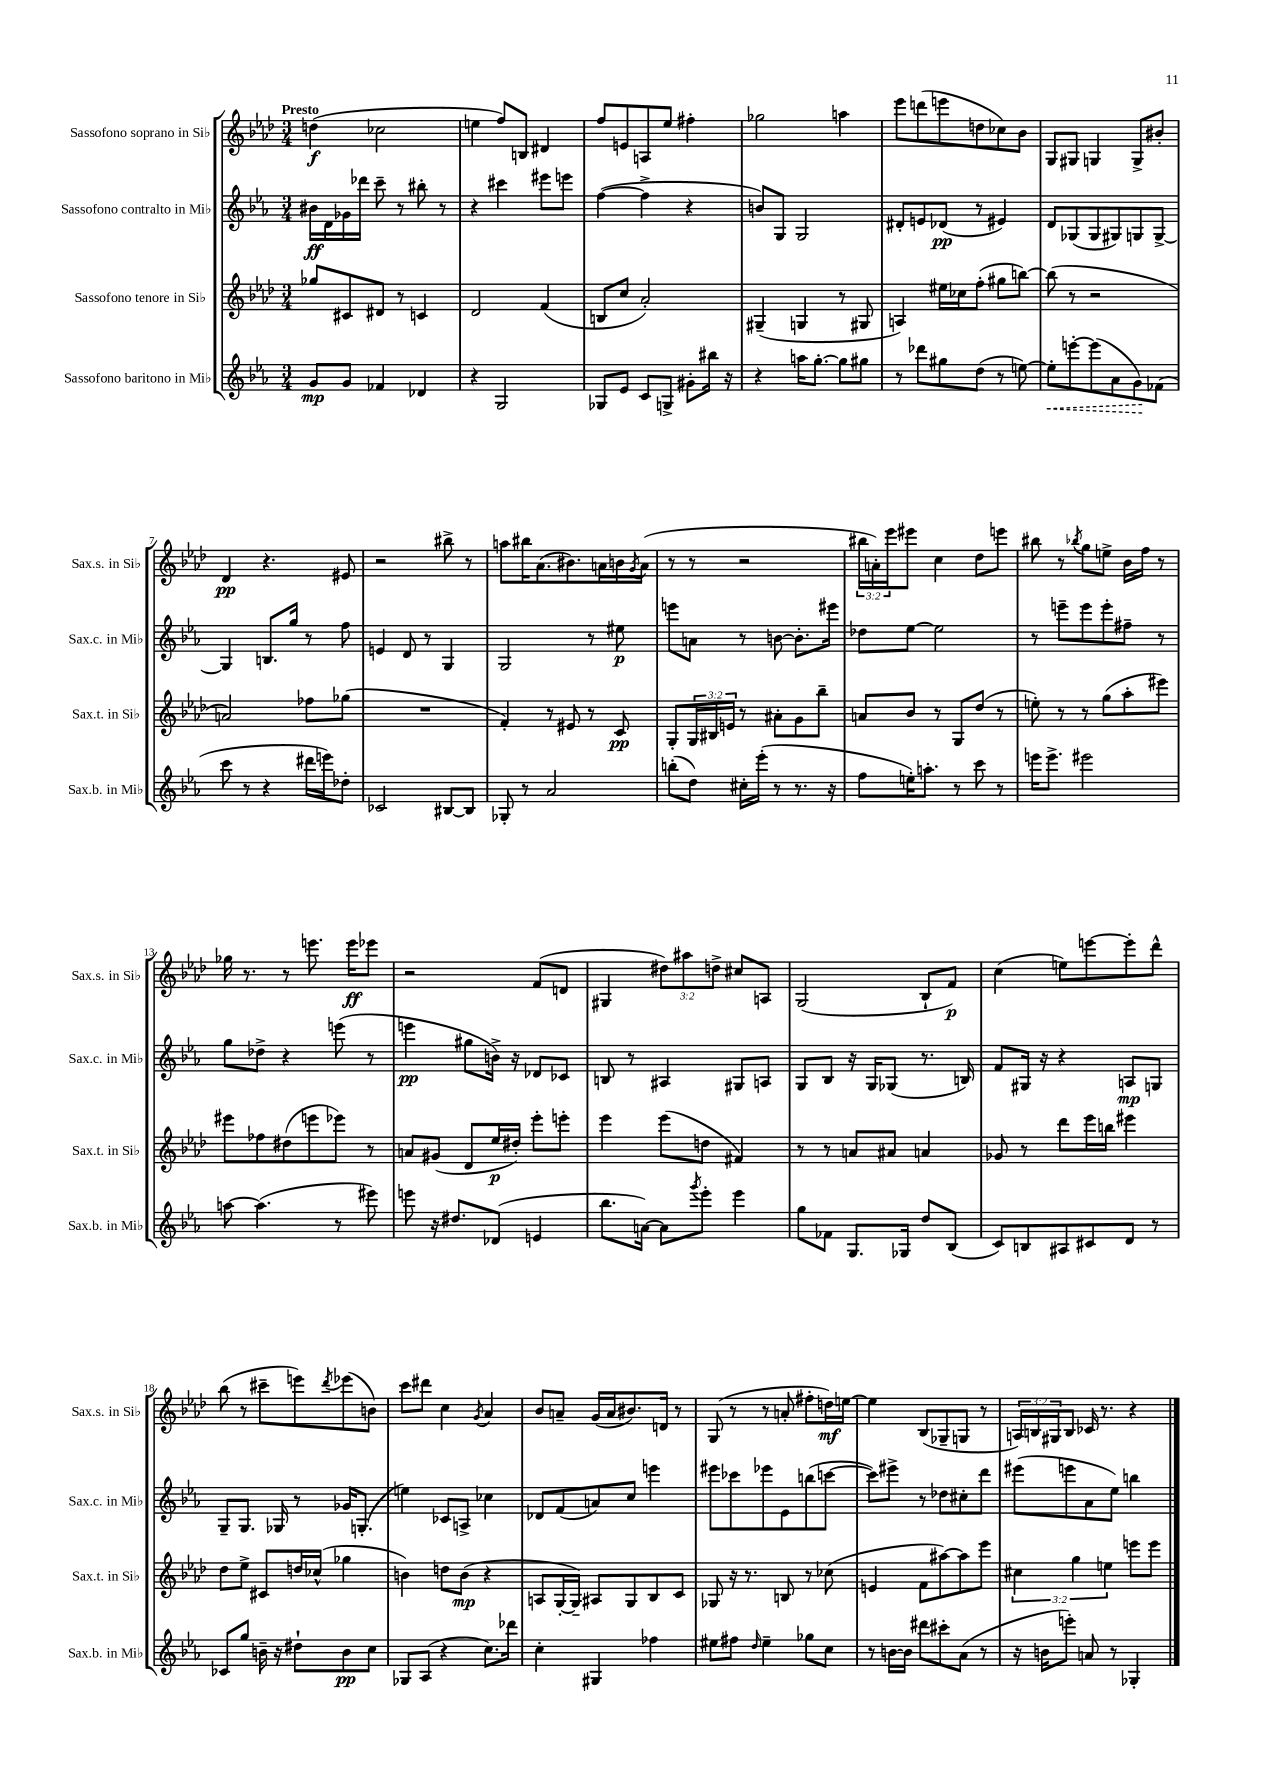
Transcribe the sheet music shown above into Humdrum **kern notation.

**kern	**dynam	**kern	**dynam	**kern	**dynam	**kern	**dynam
*part4	*part4	*part3	*part3	*part2	*part2	*part1	*part1
*staff4	*staff4	*staff3	*staff3	*staff2	*staff2	*staff1	*staff1
*I"Sassofono baritono in Mi♭	*	*I"Sassofono tenore in Si♭	*	*I"Sassofono contralto in Mi♭	*	*I"Sassofono soprano in Si♭	*
*I'Sax.b. in Mi♭	*	*I'Sax.t. in Si♭	*	*I'Sax.c. in Mi♭	*	*I'Sax.s. in Si♭	*
*clefG2	*	*clefG2	*	*clefG2	*	*clefG2	*
*k[b-e-a-]	*	*k[b-e-a-d-]	*	*k[b-e-a-]	*	*k[b-e-a-d-]	*
*M3/4	*	*M3/4	*	*M3/4	*	*M3/4	*
=1	=1	=1	=1	=1	=1	=1	=1
!	!	!	!	!	!	!LO:TX:a:B:t=Presto	!
8g/L	mp	8gg-X/L	.	16b#X\LL	ff	(4ddn\	f
.	.	.	.	16d\	.	.	.
8g/J	.	8c#X/	.	16g-X\	.	.	.
.	.	.	.	16ddd-X\JJ	.	.	.
4f-X/	.	8d#X/J	.	8ccc~\	.	2cc-X\	.
.	.	8r	.	8r	.	.	.
4d-X/	.	4cn/	.	8bb#X'\	.	.	.
.	.	.	.	8r	.	.	.
=2	=2	=2	=2	=2	=2	=2	=2
4r	.	2d-/	.	4r	.	4een\	.
2G/	.	.	.	4ccc#X\	.	8ff/L)	.
.	.	.	.	.	.	8Bn/J	.
.	.	(4f/	.	8eee#X\L	.	4d#X/	.
.	.	.	.	8eeen\J	.	.	.
=3	=3	=3	=3	=3	=3	=3	=3
8G-X/L	.	8Bn/L	.	([4ff\	.	8ff/L	.
8e-/J	.	8cc/J	.	.	.	8en/	.
8c/L	.	2a-'/)	.	4ff^\]	.	8An/	.
8Gn^/J	.	.	.	.	.	8ee-/J	.
8g#X'\L	.	.	.	4r	.	4ff#X'\	.
16bb#X\Jk	.	.	.	.	.	.	.
16r	.	.	.	.	.	.	.
=4	=4	=4	=4	=4	=4	=4	=4
4r	.	(4G#X~/	.	8bn/L)	.	2gg-X\	.
.	.	.	.	8G/J	.	.	.
16aan\KL	.	4Gn/	.	2G/	.	.	.
[8.gg'\J	.	.	.	.	.	.	.
8gg\L]	.	8r	.	.	.	4aan\	.
8gg#X\J	.	8G#X/	.	.	.	.	.
=5	=5	=5	=5	=5	=5	=5	=5
8r	.	4An/)	.	8d#X'/L	.	8eee-\L	.
8ddd-X\L	.	.	.	8en/	.	(8dddn\	.
8gg#X\	.	16ee#X\LL	.	(8d-X/J	pp	8eeen\	.
.	.	16cc-X\J	.	.	.	.	.
(8dd\J	.	(8ff'\J	.	8r	.	8ddn\	.
8r	.	8gg#X\L	.	4e#X/)	.	8cc-X\)	.
[8een\)	.	[8bbn\J)	.	.	.	8b-\J	.
=6	=6	=6	=6	=6	=6	=6	=6
!	!LO:HP:b	!	!	!	!	!	!
8ee'\L]	<	(8bb\]	.	8d/L	.	8G/L	.
[8eeen'\	.	8r	.	(8G-X/	.	8G#X/J	.
(8eee\]	.	2r	.	8G-/	.	4Gn/	.
8a-\	.	.	.	8G#X/)	.	.	.
8g\)	.	.	.	8Gn/	.	8G^/L	.
(8f-X\J	[	.	.	[8G^/J	.	8b#X'/J	.
!!LO:LB:g=z
=7	=7	=7	=7	=7	=7	=7	=7
8ccc\	.	2an/)	.	4G/]	.	4d-/	pp
8r	.	.	.	.	.	.	.
4r	.	.	.	8.Bn/L	.	4.r	.
.	.	.	.	16gg/Jk	.	.	.
16ddd#X\LL	.	8ff-X\L	.	8r	.	.	.
16eeen\J)	.	.	.	.	.	.	.
8dd-X'\J	.	(8gg-X\J	.	8ff\	.	8e#X/	.
=8	=8	=8	=8	=8	=8	=8	=8
2c-X/	.	2.r	.	4en/	.	2r	.
.	.	.	.	8d/	.	.	.
.	.	.	.	8r	.	.	.
[8B#X/L	.	.	.	4G/	.	8bb#X^\	.
8B#/J]	.	.	.	.	.	8r	.
=9	=9	=9	=9	=9	=9	=9	=9
8G-X'/	.	4f'/)	.	2G/	.	8aan\L	.
8r	.	.	.	.	.	16bb#X\K	.
.	.	.	.	.	.	(8.a-\	.
2a-/	.	8r	.	.	.	.	.
.	.	8e#X/	.	.	.	8.b#X\)	.
.	.	8r	.	8r	.	.	.
.	.	.	.	.	.	16an\L	.
.	.	8c/	pp	8ee#X\	p	16bn\	.
.	.	.	.	.	.	8qg/	.
.	.	.	.	.	.	(16a\JJ	.
=10	=10	=10	=10	=10	=10	=10	=10
(8bbn'\L	.	8G'/L	.	8eeen\L	.	8r	.
8dd\J)	.	24G/L	.	8an\J	.	8r	.
.	.	24B#X/	.	.	.	.	.
.	.	24en/JJ	.	.	.	.	.
16cc#X'\LL	.	8r	.	8r	.	2r	.
(16eee-'\JJ	.	.	.	.	.	.	.
8r	.	8a#X'\L	.	[8bn\	.	.	.
8.r	.	8g\	.	8.b'\L]	.	.	.
.	.	8bb-~\J	.	.	.	.	.
16r	.	.	.	16eee#X\Jk	.	.	.
=11	=11	=11	=11	=11	=11	=11	=11
8ff\L	.	8an/L	.	8dd-X\L	.	24bb#X\LL	.
.	.	.	.	.	.	24an'\)	.
.	.	.	.	.	.	24eee-\J	.
16een'\K)	.	8b-/J	.	[8ee-\J	.	8eee#X\J	.
8.aan'\J	.	.	.	.	.	.	.
.	.	8r	.	2ee-\]	.	4cc\	.
8r	.	8G/L	.	.	.	.	.
8ccc\	.	(8dd-/J	.	.	.	8dd-\L	.
8r	.	8r	.	.	.	8eeen\J	.
=12	=12	=12	=12	=12	=12	=12	=12
16eeen\KL	.	8een'\)	.	8r	.	8bb#X\	.
8.eee^\J	.	.	.	.	.	.	.
.	.	8r	.	8eeen~\L	.	8r	.
.	.	.	.	.	.	8qbb-X/	.
2eee#X\	.	8r	.	8eee\	.	8gg\L	.
.	.	(8gg\L	.	8eee'\	.	8een^\J	.
.	.	8aa-'\	.	8ff#X~\J	.	16b-\LL	.
.	.	.	.	.	.	16ff\JJ	.
.	.	8eee#X\J)	.	8r	.	8r	.
!!LO:LB:g=z
=13	=13	=13	=13	=13	=13	=13	=13
[8aan\	.	8eee#X\L	.	8gg\L	.	16gg-X\	.
.	.	.	.	.	.	8.r	.
(4.aa\]	.	8ff-X\	.	8dd-X^\J	.	.	.
.	.	(8dd#X\	.	4r	.	8r	.
.	.	8eeen\	.	.	.	8.eeen\	.
8r	.	8eee-X\J)	.	(8eeen\	.	.	.
.	.	.	.	.	.	16eee\KL	ff
8eee#X\)	.	8r	.	8r	.	8eee-X\J	.
=14	=14	=14	=14	=14	=14	=14	=14
8eeen\	.	8an/L	.	4eeen\	pp	2r	.
16r	.	(8g#X/J	.	.	.	.	.
8.dd#X/L	.	.	.	.	.	.	.
.	.	8d-/L	.	8gg#X\L	.	.	.
(8d-X/J	.	16ee-/L	p	16bn^\Jk)	.	.	.
.	.	16dd#X'/JJ)	.	16r	.	.	.
4en/	.	8eee-'\L	.	8d-X/L	.	(8f/L	.
.	.	8eeen'\J	.	8c-X/J	.	8dn/J	.
=15	=15	=15	=15	=15	=15	=15	=15
8.bb-\L	.	4eee-\	.	8Bn/	.	4G#X/	.
.	.	.	.	8r	.	.	.
[16an\Jk)	.	.	.	.	.	.	.
8a\L]	.	(8eee-\L	.	4A#X/	.	12dd#X\L)	.
.	.	.	.	.	.	12aa#X\	.
8qggg/	.	.	.	.	.	.	.
8eee-'\J	.	8ddn\J	.	.	.	.	.
.	.	.	.	.	.	12ddn^\J	.
4eee-\	.	4f#X/)	.	8G#X/L	.	8cc#X/L	.
.	.	.	.	8An/J	.	8An/J	.
=16	=16	=16	=16	=16	=16	=16	=16
8gg\L	.	8r	.	8G/L	.	(2G/	.
8f-X\J	.	8r	.	8B-/J	.	.	.
8.G/L	.	8an/L	.	16r	.	.	.
.	.	.	.	16G/KL	.	.	.
.	.	8a#X/J	.	(8G-X/J	.	.	.
16G-X/Jk	.	.	.	.	.	.	.
8dd/L	.	4an/	.	8.r	.	8B-`/L	.
(8B-/J	.	.	.	.	.	8f/J)	p
.	.	.	.	16Bn/)	.	.	.
=17	=17	=17	=17	=17	=17	=17	=17
8c/L)	.	8g-X/	.	8f/L	.	(4cc\	.
8Bn/	.	8r	.	16G#X/Jk	.	.	.
.	.	.	.	16r	.	.	.
8A#X/	.	8ddd-\L	.	4r	.	8een\L)	.
8c#X/	.	16eee-\L	.	.	.	[8eeen\	.
.	.	16bbn\JJ	.	.	.	.	.
8d/J	.	4eee#X\	.	8An/L	mp	8eee'\]	.
8r	.	.	.	8Gn/J	.	8ddd-^^\J	.
!!LO:LB:g=z
=18	=18	=18	=18	=18	=18	=18	=18
8c-X/L	.	8dd-\L	.	8G~/L	.	(8bb-\	.
8gg/J	.	8ee-^\J	.	8.G/J	.	8r	.
16bn~\	.	8c#X/L	.	.	.	8ccc#X~\L	.
16r	.	.	.	16G-X/	.	.	.
8dd#X`\L	.	16ddn/L	.	8r	.	8eeen\)	.
.	.	(16cc-X^^/JJ	.	.	.	.	.
.	.	.	.	.	.	8qddd-/	.
8b\	pp	4gg-X\	.	16g-X/KL	.	(8eee-X\	.
.	.	.	.	(8.Gn'/J	.	.	.
8cc\J	.	.	.	.	.	8bn\J)	.
=19	=19	=19	=19	=19	=19	=19	=19
8G-X/L	.	4bn\)	.	4een\)	.	8ccc\L	.
(8A-/J	.	.	.	.	.	8ddd#X\J	.
4r	.	8ddn\L	.	8c-X/L	.	4cc\	.
.	.	(8b\J	mp	8An^/J	.	.	.
.	.	.	.	.	.	8qg/	.
8.cc\L)	.	4r	.	4cc-X\	.	4a-/	.
16ddd-X\Jk	.	.	.	.	.	.	.
=20	=20	=20	=20	=20	=20	=20	=20
4cc'\	.	8An/L	.	8d-X/L	.	8b-/L	.
.	.	[16G'/L	.	(8f/	.	8an~/J	.
.	.	16G~/JJ])	.	.	.	.	.
4G#X/	.	8A#X/L	.	8an/)	.	(16g/LL	.
.	.	.	.	.	.	16a/J	.
.	.	8G/	.	8cc/J	.	8.b#X/)	.
4ff-X\	.	8B-/	.	4eeen\	.	.	.
.	.	.	.	.	.	16dn/Jk	.
.	.	8c/J	.	.	.	8r	.
=21	=21	=21	=21	=21	=21	=21	=21
8ee#X\L	.	8G-X/	.	8eee#X\L	.	(8G/	.
8ff#X\J	.	16r	.	8ccc-X\	.	8r	.
.	.	8.r	.	.	.	.	.
16qqdd/	.	.	.	.	.	.	.
4ee#~\	.	.	.	8eee-X\	.	8r	.
.	.	8Bn/	.	8e-\	.	8an'/	.
8gg-X\L	.	8r	.	(8bbn\	.	8ff#X'\L	.
8cc\J	.	(8cc-X\	.	[8cccn\J	.	16ddn\L)	mf
.	.	.	.	.	.	[16een\JJ	.
=22	=22	=22	=22	=22	=22	=22	=22
8r	.	4en/	.	8ccc\L])	.	4ee\]	.
[16bn\LL	.	.	.	8eee#X^\J	.	.	.
16b\JJ]	.	.	.	.	.	.	.
8ddd#X\L	.	8f\L	.	8r	.	(8B-/L	.
8ccc#X'\	.	[8aa#X\)	.	8dd-X\L	.	8G-X~/	.
(8a-\J	.	8aa#\]	.	8cc#X'\	.	8Gn/J	.
8r	.	8eee-\J	.	8ddd\J	.	8r	.
=23	=23	=23	=23	=23	=23	=23	=23
16r	.	6cc#X\	.	(8eee#X\L	.	24An/LL)	.
.	.	.	.	.	.	24Bn/	.
16bn\KL	.	.	.	.	.	.	.
.	.	.	.	.	.	24G#X/J	.
8eeen'\J)	.	.	.	8eeen\	.	8B/J	.
.	.	6gg\	.	.	.	.	.
8an/	.	.	.	8a-\	.	16c-X/	.
.	.	.	.	.	.	8.r	.
.	.	6een\	.	.	.	.	.
8r	.	.	.	8ee-\J)	.	.	.
4G-X'/	.	8eeen\L	.	4bbn\	.	4r	.
.	.	8eee\J	.	.	.	.	.
==	==	==	==	==	==	==	==
*-	*-	*-	*-	*-	*-	*-	*-
